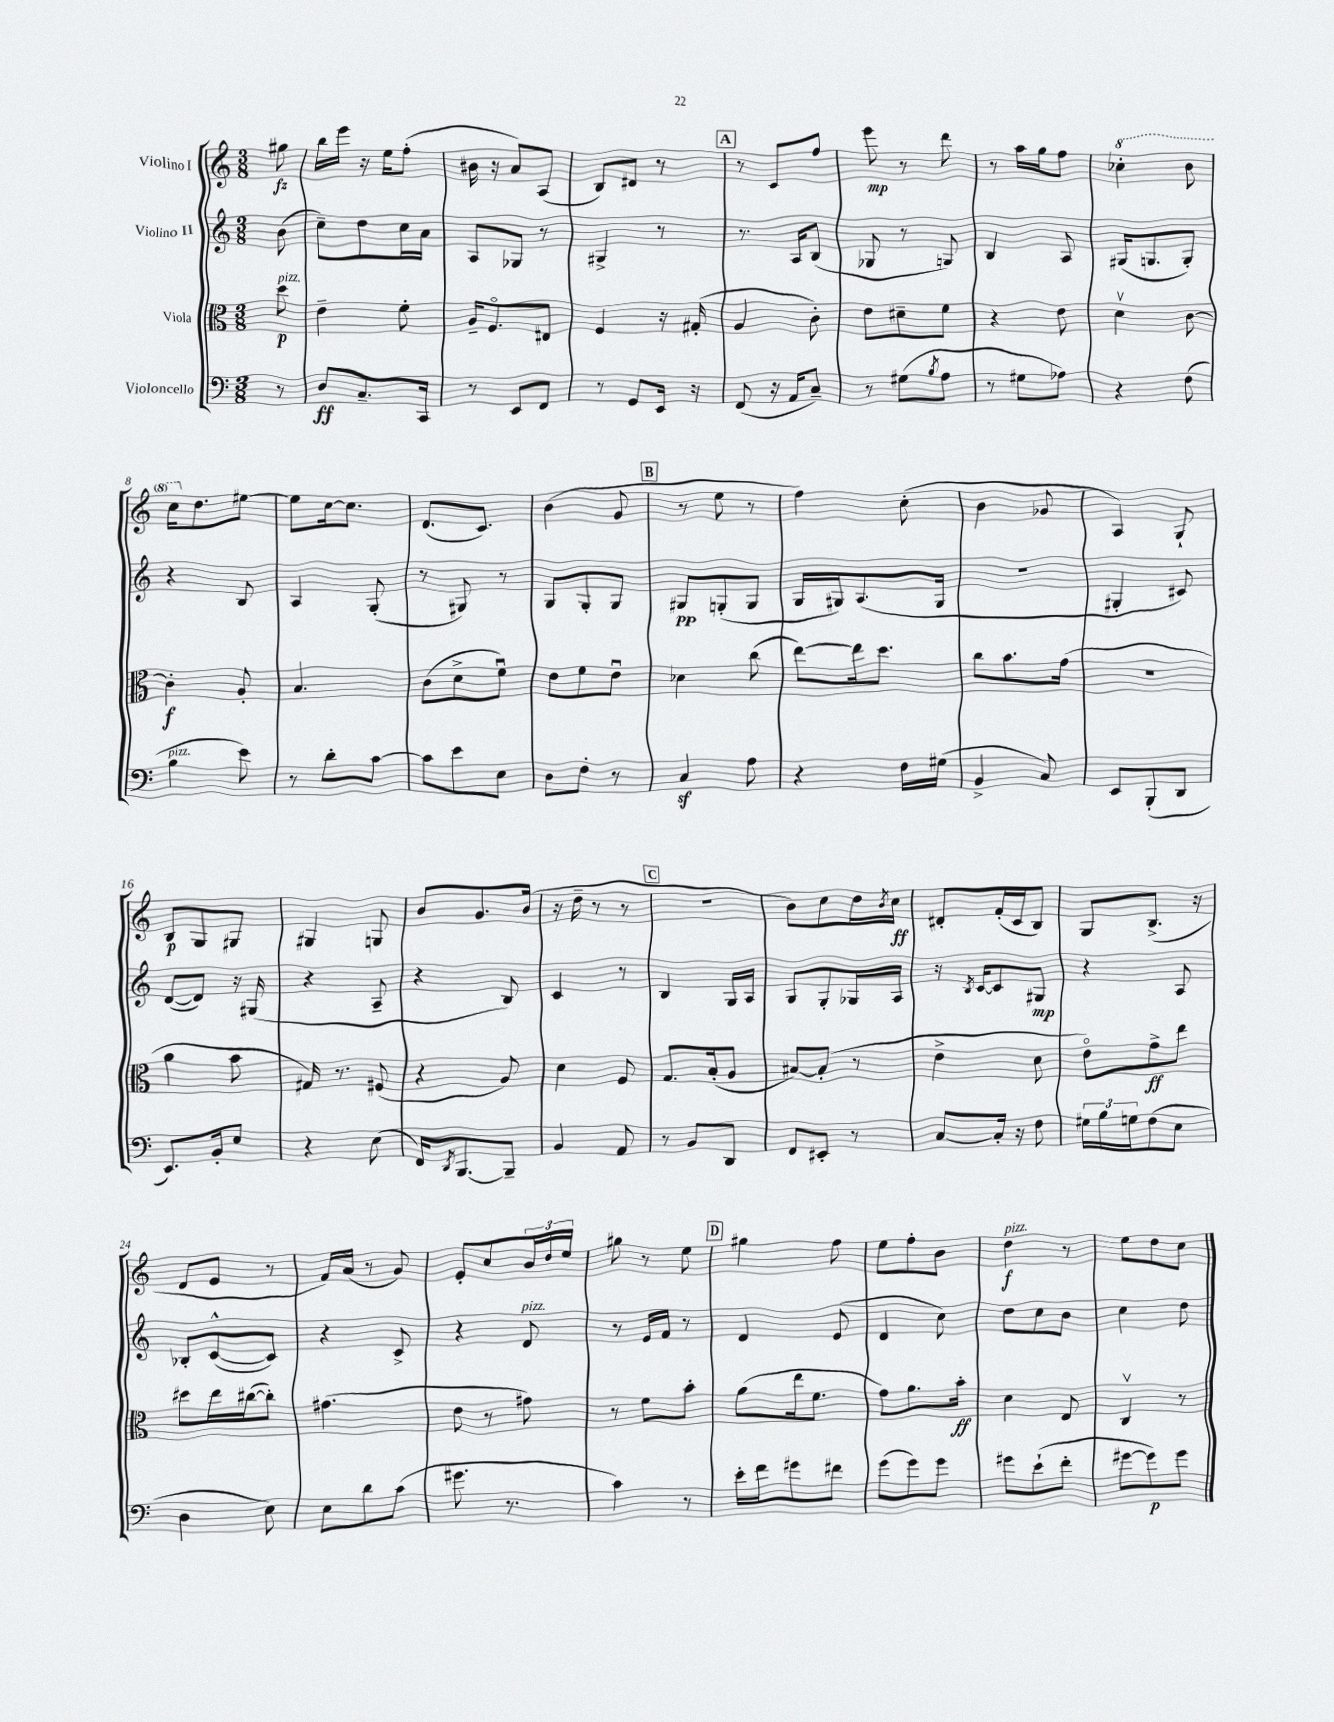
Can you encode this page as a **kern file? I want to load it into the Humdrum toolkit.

**kern	**kern	**kern	**kern
*staff4	*staff3	*staff2	*staff1
*clefF4	*clefC3	*clefG2	*clefG2
*k[]	*k[]	*k[]	*k[]
*M3/8	*M3/8	*M3/8	*M3/8
8r	8dd	(8b	8gg#
=	=	=	=
8D	4e~	8cc~)	16bb
.	.	.	16eee
8.C~	.	8dd	16r
.	.	.	16ee
.	8f'	16cc	(8ff'
16CC	.	16a	.
=	=	=	=
8r	16A~	8A	16b#
.	8.Fo	.	16r
8EE	.	8G-	8a)
8FF	8E#	8r	(8A
=	=	=	=
8r	4F	4G#^	8B)
8GG	.	.	8d#
16EE	16r	8r	8r
16r	(16G#'	.	.
=	=	=	=
(8FF	4A	8.r	8r
16r	.	.	8c
16AA	.	16A	.
8C~)	8c')	(8B	8ff
=	=	=	=
8r	8e	8G-	8eee
(8G#	8d#~	8r	8r
8qB	.	.	.
8A	8f	8G)	8ddd
=	=	=	=
8r	4r	4B	8r
8G#	.	.	16aa
.	.	.	16gg
8A-)	8e	8A	8ff
=	=	=	=
4r	4dv	(16G#	4ccc-'
.	.	8.G	.
(8F	[8c	8G')	8bb
=	=	=	=
4B	4c']	4r	16ccc
.	.	.	8.dd
8e)	8A'	8B	[8ee#
=	=	=	=
8r	4.B	4A	8ee#]
8d'	.	.	[16cc
.	.	.	8.cc]
[8c	.	(8G'	.
=	=	=	=
8c]	(8c	8r	(8.d
8e	8d^	8G#)	.
.	.	.	8.c)
8E	8fu)	8r	.
=	=	=	=
8D	8e	8G	(4b
8F'	8f	8G'	.
8r	8eu	8G	8g
=	=	=	=
4C	4d-	8G#	8r
.	.	(8G'	8ee
8A	(8cc	8G	8r
=	=	=	=
4r	[8ee)	16G	4ff)
.	.	16G#)	.
.	16ee]	(8.A	.
.	8.dd	.	.
16F	.	.	(8cc'
(16G#	.	16G#	.
=	=	=	=
4BB^	8cc	4.r	4b
.	8.b	.	.
8C)	.	.	8g-
.	(16g	.	.
=	=	=	=
8EE	4.r	4G#'	4A)
(8BBB'	.	.	.
8DD	.	8c#)	8G`
=	=	=	=
8.EE)	4a	([8d	8B
.	.	8d])	8G
16BB'	.	.	.
8E	8b	16r	8G#
.	.	(16G#	.
=	=	=	=
4r	16G#)	4r	4G#
.	8.r	.	.
(8E	(8F#	8A~	8G
=	=	=	=
16FF)	4r	4r	8b
8qDD	.	.	.
[8.BBB	.	.	.
.	.	.	8.g
8BBB~]	8A)	8B)	.
.	.	.	(16b
=	=	=	=
4BB	4d	4c	16r
.	.	.	16dd~
.	.	.	8r
8AA	8F	8r	8r
=	=	=	=
8r	8.G	4B	4.r
8BB	.	.	.
.	(16B'	.	.
8DD	8A	16G	.
.	.	16A	.
=	=	=	=
8FF	[8B#)	8G	8b)
8EE#'	(8B#']	8G'	8cc
8r	8r	16G-	16dd
.	.	.	8qb
.	.	16A	16cc
=	=	=	=
[8C	4e^	16r	8d#'
.	.	8qB	.
.	.	[16c	.
16C']	.	8c]	(16f'
16r	.	.	16c
8F	8d	8G#	8B)
=	=	=	=
24G#	8eo)	4r	8G
24B	.	.	.
24G	.	.	.
(8F	8g^	.	(8.B^
8E	8ee	8A	.
.	.	.	16r
=	=	=	=
4D	8dd#	8B-'	8d
.	16ee	([8c^^	8e
.	([16cc#	.	.
8E)	8cc#'])	8c])	8r
=	=	=	=
8E	(4.g#	4r	16f)
.	.	.	(16a
8d	.	.	8r
(8c	.	8c^	8g)
=	=	=	=
8.g#	8e	4r	8e'
.	8r	.	8cc
8.r	.	.	.
.	8g#)	8d	24b
.	.	.	24dd
.	.	.	24ee
=	=	=	=
4c)	8r	8r	8gg#
.	8f	16e	8r
.	.	16f	.
8r	8b'	8r	8ee
=	=	=	=
16e'	(8a	4d	4gg#
16f	.	.	.
8g#	16ee	.	.
.	8.f	.	.
8f#	.	(8e	8ff
=	=	=	=
(8g	8g)	4d	8ee
8g)	8.a	.	8ff'
8g	.	8cc)	8b
.	16b'	.	.
=	=	=	=
8g#	4d	8dd	4dd
(8e`	.	8cc	.
8f'	8E	8b	8r
=	=	=	=
[8g#	4Cv	4cc	8ee
8g#])	.	.	8dd
8g#	8r	8dd	8cc
==	==	==	==
*-	*-	*-	*-
